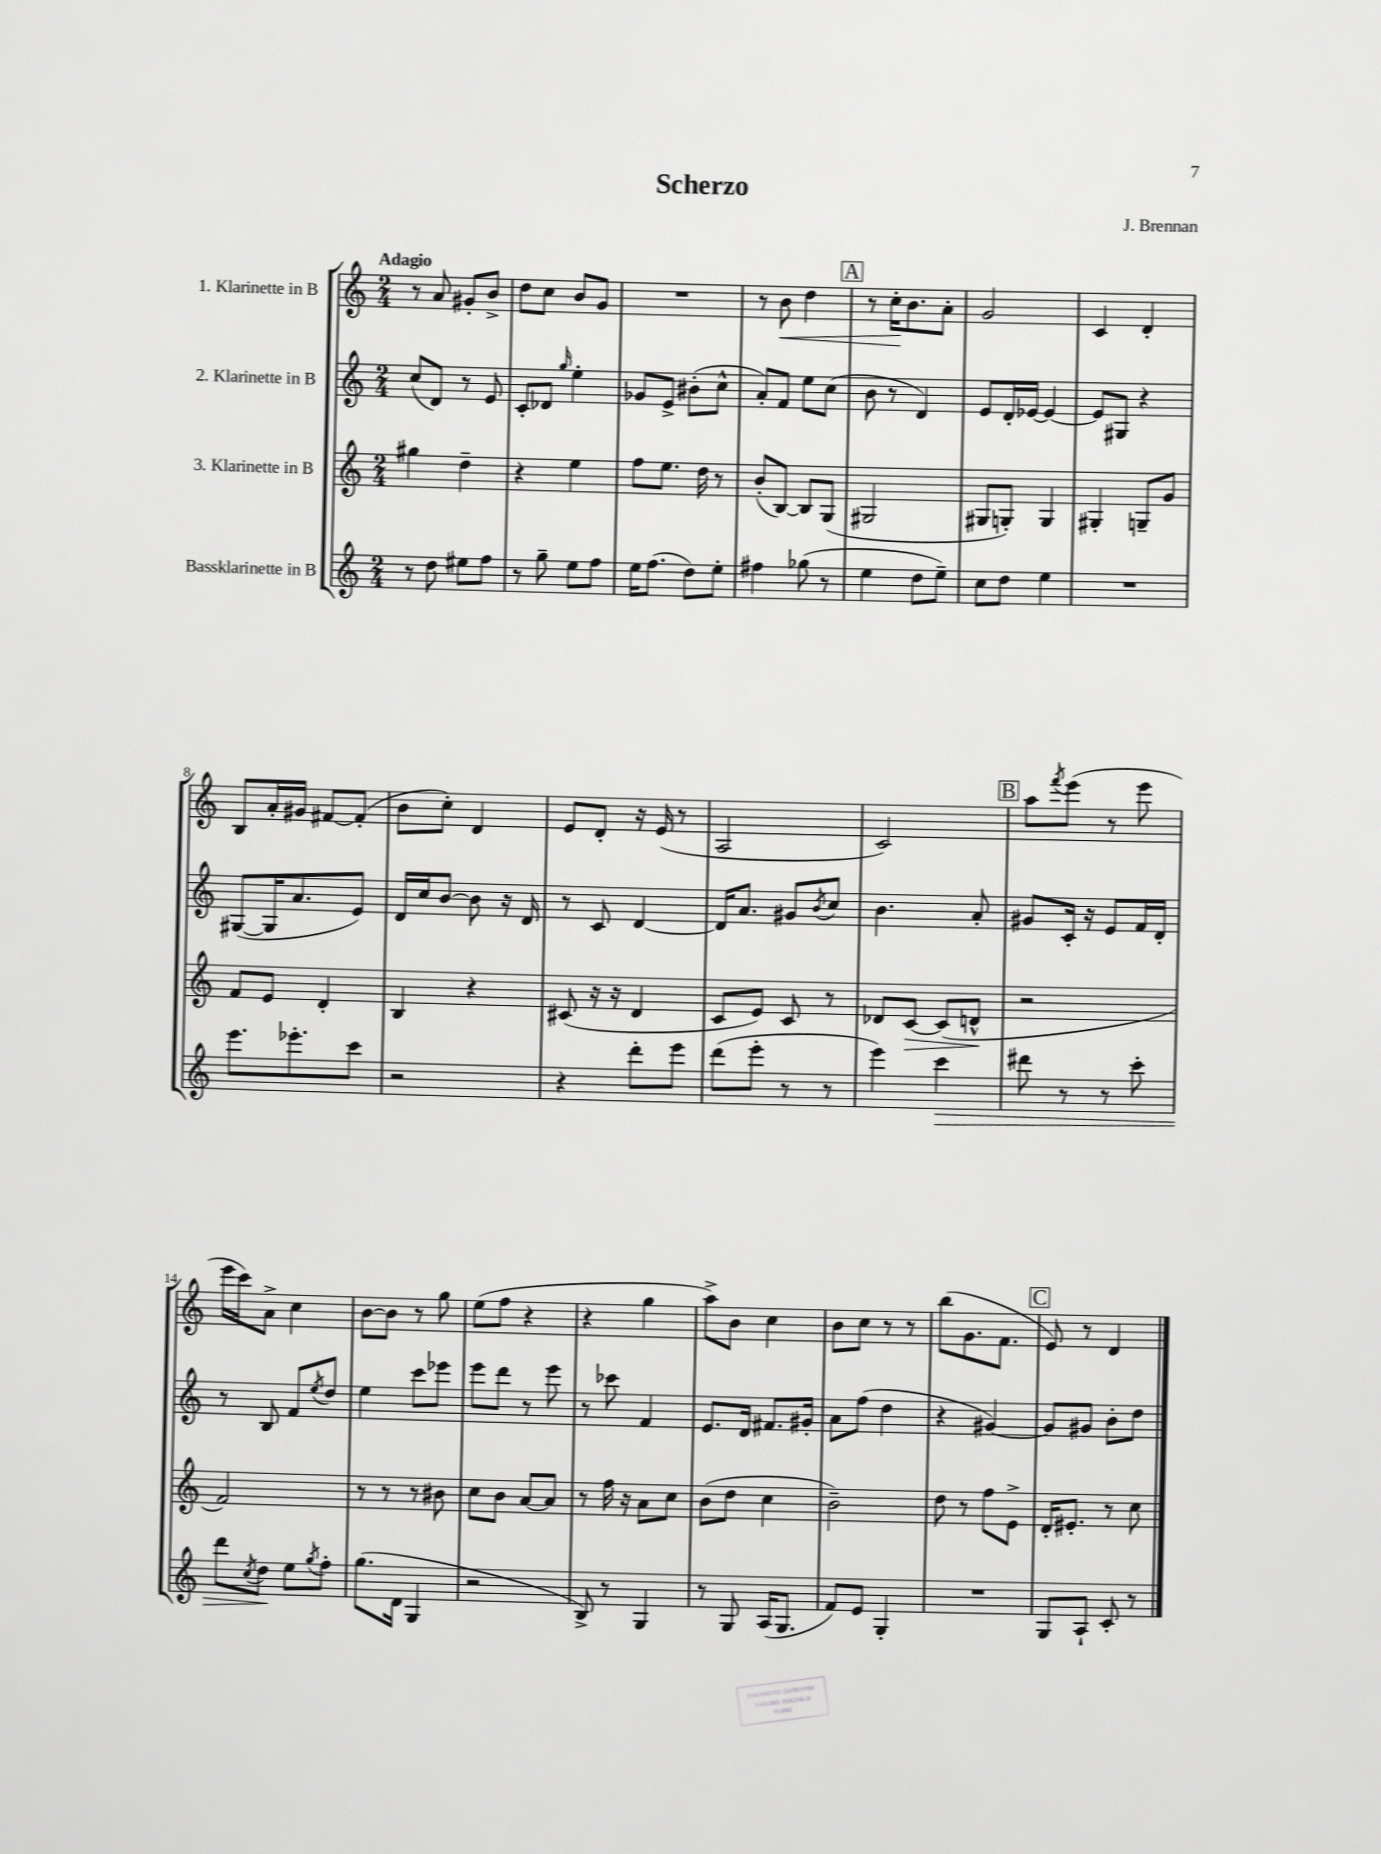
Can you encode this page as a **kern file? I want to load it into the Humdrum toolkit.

**kern	**kern	**kern	**kern
*staff4	*staff3	*staff2	*staff1
*clefG2	*clefG2	*clefG2	*clefG2
*k[]	*k[]	*k[]	*k[]
*M2/4	*M2/4	*M2/4	*M2/4
8r	4gg#	(8cc	8r
8dd	.	8d)	8a
8ee#	4dd~	8r	8g#'
8ff	.	8e	8b^
=	=	=	=
8r	4r	8c'	8dd
8gg~	.	8d-	8cc
.	.	16qqgg	.
8ee	4ee	4ee'	8b
8ff	.	.	8g
=	=	=	=
16ee	8ff	8g-	2r
(8.ff	.	.	.
.	8.ee	8e^	.
8dd)	.	(8b#'	.
.	16dd	.	.
8ee'	8r	8cc^^	.
=	=	=	=
4ff#	(8b'	8a')	8r
.	[8B)	8f	8b
(8gg-	8B]	8ee	4dd
8r	(8G	(8cc	.
=	=	=	=
4ee	2G#	8b	8r
.	.	8r	16cc'
.	.	.	8.b
8dd	.	4d)	.
8ee~)	.	.	8a'
=	=	=	=
8cc	8G#	8e	2g
8dd	8G')	16d'	.
.	.	[16e-	.
4ee	4G	4e-_	.
=	=	=	=
2r	4G#'	8e-]	4c
.	.	8G#	.
.	8G~	4r	4d'
.	8g	.	.
=	=	=	=
8.eee	8f	([8G#	8B
.	8e	16G#]	16a'
8.eee-'	.	8.a	16g#
.	4d'	.	[8f#
8ccc	.	8e)	(8f#']
=	=	=	=
2r	4B	16d	8b
.	.	16cc	.
.	.	[8b	8cc')
.	4r	8b]	4d
.	.	16r	.
.	.	16d	.
=	=	=	=
4r	(8c#	8r	8e
.	16r	8c	8d'
.	16r	.	.
8ddd'	4d	[4d	16r
.	.	.	(16e
8eee	.	.	8r
=	=	=	=
(8ddd	8c	16d]	2A
.	.	8.a	.
8eee'	8e)	.	.
8r	8c	8g#	.
.	.	8qb	.
8r	8r	8cc	.
=	=	=	=
4eee)	8d-	4.b	2c)
.	[8c	.	.
4ccc	(8c]	.	.
.	8d^^	8a'	.
=	=	=	=
8ddd#	2r	8g#	8aa
.	.	.	8qfff
8r	.	16c'	(8eee
.	.	16r	.
8r	.	8e	8r
8ccc'	.	16f	8eee
.	.	16d'	.
=	=	=	=
8ddd	2f)	8r	16eee
.	.	.	16ccc)
8qcc	.	.	.
8dd	.	8B	8a^
8ee	.	8f	4cc
8qgg	.	8qee	.
8ff'	.	8dd	.
=	=	=	=
(8.gg	8r	4ee	[8b
.	8r	.	8b]
16d	.	.	.
4G	8r	8ccc	8r
.	8b#	8eee-	8gg
=	=	=	=
2r	8cc	8eee	(8ee
.	8b	8ddd	8ff
.	[8a	8r	4r
.	8a]	8eee	.
=	=	=	=
8B^)	8r	8r	4r
8r	16ff	8ccc-	.
.	16r	.	.
4G	8a	4f	4gg
.	8cc	.	.
=	=	=	=
8r	(8b	8.e	8aa^)
8G	8dd	.	8b
.	.	16d	.
(16A	4cc	8.f#	4cc
8.G	.	.	.
.	.	16g#'	.
=	=	=	=
8f)	2b~)	8a	8b
8e	.	(8ff	8cc
4G'	.	4dd	8r
.	.	.	8r
=	=	=	=
2r	8dd	4r	(8bb
.	8r	.	8.g
.	8ff	[4g#)	.
.	.	.	8.f
.	8e^	.	.
=	=	=	=
8G	16d'	8g#]	8e)
.	8.e#'	.	.
8A`	.	8g#	8r
8c'	8r	8b'	4d
8r	8cc	8dd	.
==	==	==	==
*-	*-	*-	*-
